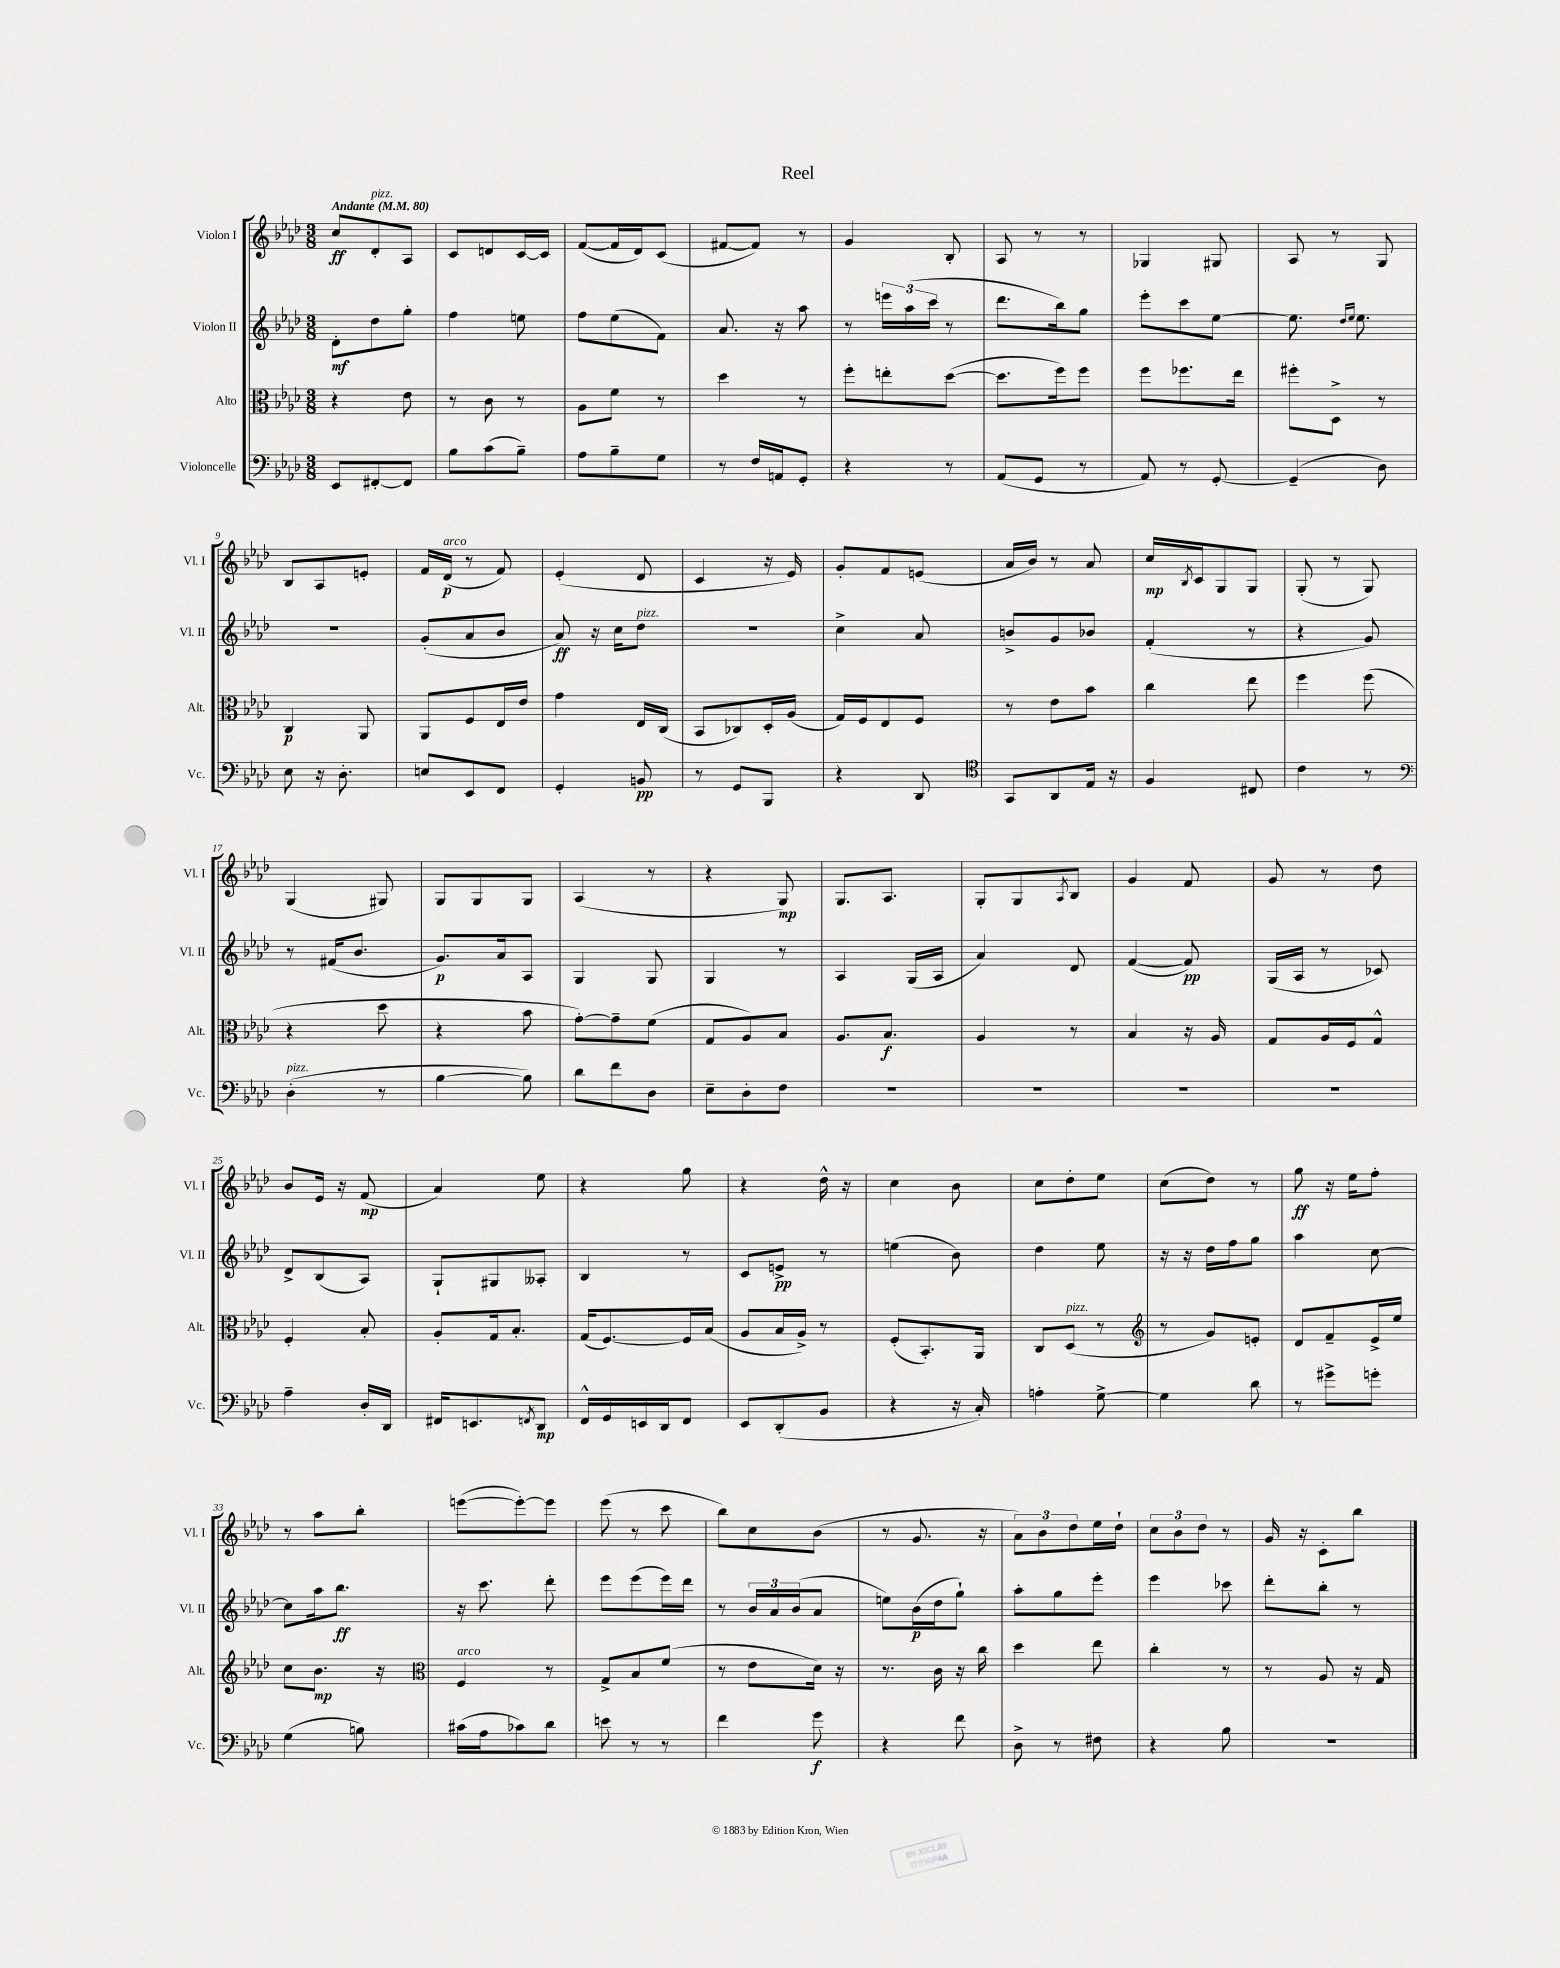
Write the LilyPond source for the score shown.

\header { title = "Reel" }
<<
\new StaffGroup <<
\new Staff = "s0" \with { instrumentName = "Violon I" shortInstrumentName = "Vl. I" } {
    \clef treble \key aes \major \numericTimeSignature \time 3/8 \tempo "Andante" 4 = 80
    c''8\ff des'8-.^\markup { \italic "pizz." } aes8 |
    c'8 d'8 c'16~ c'16 |
    f'8~( f'16 des'16) c'8( |
    fis'8~ fis'8) r8 |
    g'4 bes8-. |
    aes8 r8 r8 |
    ges4 gis8 |
    aes8 r8 g8 |
    bes8 aes8 e'8-. |
    f'16 des'16\p^\markup { \italic "arco" }( r8 f'8) |
    ees'4-.( des'8 |
    c'4 r16 ees'16) |
    g'8-. f'8 e'8( |
    aes'16 bes'16) r8 aes'8 |
    c''16\mp \acciaccatura { bes8 } c'16 g8 g8 |
    g8-.( r8 g8) |
    g4( gis8) |
    g8 g8 g8 |
    aes4( r8 |
    r4 g8\mp) |
    g8. aes8. |
    g8-. g8 \acciaccatura { aes8 } bes8 |
    g'4 f'8 |
    g'8 r8 des''8 |
    bes'8 ees'16 r16 f'8\mp( |
    aes'4) ees''8 |
    r4 g''8 |
    r4 des''16-^ r16 |
    c''4 bes'8 |
    c''8 des''8-. ees''8 |
    c''8( des''8) r8 |
    g''8\ff r16 ees''16 f''8-. |
    r8 aes''8 bes''8-. |
    e'''8~( e'''8~-.) e'''8 |
    ees'''8( r8 c'''8 |
    bes''8) c''8 bes'8( |
    r8 g'8. r16 |
    \tuplet 3/2 { aes'8) bes'8 des''8 } ees''16 des''16-! |
    \tuplet 3/2 { c''8 bes'8 des''8 } r8 |
    g'16 r16 c'8-. bes''8 \bar "|." |
}
\new Staff = "s1" \with { instrumentName = "Violon II" shortInstrumentName = "Vl. II" } {
    \clef treble \key aes \major \numericTimeSignature \time 3/8
    des'8-.\mf des''8 g''8-. |
    f''4 e''8 |
    f''8 ees''8( f'8) |
    aes'8. r16 aes''8 |
    r8 \tuplet 3/2 { e'''16 aes''16( c'''16 } r8 |
    des'''8. bes''16) g''8 |
    ees'''8-. c'''8 ees''8~ |
    ees''8. \grace { des''16 ees''16 } ees''8. |
    R4. |
    g'8-.( aes'8 bes'8 |
    aes'8\ff) r16 c''16 des''8^\markup { \italic "pizz." } |
    R4. |
    c''4-> aes'8 |
    b'8-> g'8 bes'8 |
    f'4-.( r8 |
    r4 g'8) |
    r8 fis'16( bes'8. |
    g'8.\p) aes'16 aes8 |
    g4 g8 |
    g4 r8 |
    aes4 g16( aes16 |
    aes'4) des'8 |
    f'4~( f'8\pp) |
    g16( aes16 r8 ces'8) |
    des'8-> bes8( aes8) |
    g8-! gis8 aeses8-. |
    bes4 r8 |
    c'8 e'8->\pp r8 |
    e''4( bes'8) |
    des''4 ees''8 |
    r16 r16 des''16 f''16 g''8 |
    aes''4 c''8~ |
    c''8 aes''16 bes''8.\ff |
    r16 c'''8. des'''8-. |
    ees'''8 ees'''8( ees'''16) des'''16 |
    r8 \tuplet 3/2 { bes'16 aes'16 bes'16( } aes'8 |
    e''8) bes'16\p( des''16 g''8-!) |
    aes''8-. g''8 ees'''8-. |
    ees'''4 ces'''8 |
    des'''8-. bes''8-. r8 \bar "|." |
}
\new Staff = "s2" \with { instrumentName = "Alto" shortInstrumentName = "Alt." } {
    \clef alto \key aes \major \numericTimeSignature \time 3/8
    r4 ees'8 |
    r8 c'8 r8 |
    aes8 f'8 r8 |
    des''4 r8 |
    f''8-. e''8-. des''8~( |
    des''8. f''16) f''8 |
    f''8 fes''8. ees''16 |
    fis''8-. des8-> r8 |
    c4\p aes,8 |
    aes,8 f8 ees16 ees'16 |
    g'4 ees16 c16( |
    bes,8 ces8) des16-. aes16( |
    g16) f16 ees8 f8 |
    r8 ees'8 bes'8 |
    c''4 ees''8 |
    f''4 f''8( |
    r4 des''8 |
    r4 bes'8 |
    g'8~-.) g'8-- f'8( |
    g8 aes8) bes8 |
    aes8. bes8.\f |
    aes4 r8 |
    bes4 r16 aes16 |
    g8 aes16 f16 g8-^ |
    f4-. bes8-. |
    aes8-. g16 bes8.-. |
    g16( f8.~) f16 bes16( |
    aes8 bes16 aes16->) r8 |
    f8-.( bes,8.-.) aes,16 |
    c8 des8^\markup { \italic "pizz." }( r8 |
    \clef treble r8 g'8) e'8-. |
    des'8 f'8-- ees'16-> ees''16 |
    c''8 bes'8.\mp r16 |
    \clef alto f4^\markup { \italic "arco" } r8 |
    g8-> bes8 f'8( |
    r8 ees'8 des'16) r16 |
    r8. c'16 r16 c''16 |
    des''4 ees''8 |
    c''4-. r8 |
    r8 aes8 r16 g16 \bar "|." |
}
\new Staff = "s3" \with { instrumentName = "Violoncelle" shortInstrumentName = "Vc." } {
    \clef bass \key aes \major \numericTimeSignature \time 3/8
    ees,8 fis,8~-. fis,8 |
    bes8 c'8( bes8--) |
    aes8 bes8-- g8 |
    r8 f16 a,16 g,8-. |
    r4 r8 |
    aes,8( g,8 r8 |
    aes,8) r8 g,8~-. |
    g,4--( des8) |
    ees8 r16 des8.-. |
    e8 ees,8 f,8 |
    g,4-. b,8\pp |
    r8 g,8 bes,,8 |
    r4 des,8 |
    \clef tenor g,8 aes,8 ees16 r16 |
    f4 cis8 |
    c'4 r8 |
    \clef bass des4-.^\markup { \italic "pizz." }( r8 |
    bes4~ bes8) |
    des'8 f'8 des8 |
    ees8-- des8-. f8 |
    R4. |
    R4. |
    R4. |
    R4. |
    aes4-- des16-. des,16 |
    fis,16 e,8. \acciaccatura { f,8 } des,8\mp |
    f,16-^ g,16 e,16 des,16 f,8 |
    ees,8 des,8-.( bes,8 |
    r4 r16 c16-.) |
    a4-. g8~-> |
    g4 des'8 |
    r8 gis'8-> g'8-. |
    g4( b8) |
    cis'16( aes16 ces'8) des'8 |
    e'8 r8 r8 |
    f'4 g'8\f |
    r4 f'8 |
    des8-> r8 fis8 |
    r4 bes8 |
    r4. \bar "|." |
}
>>
>>
